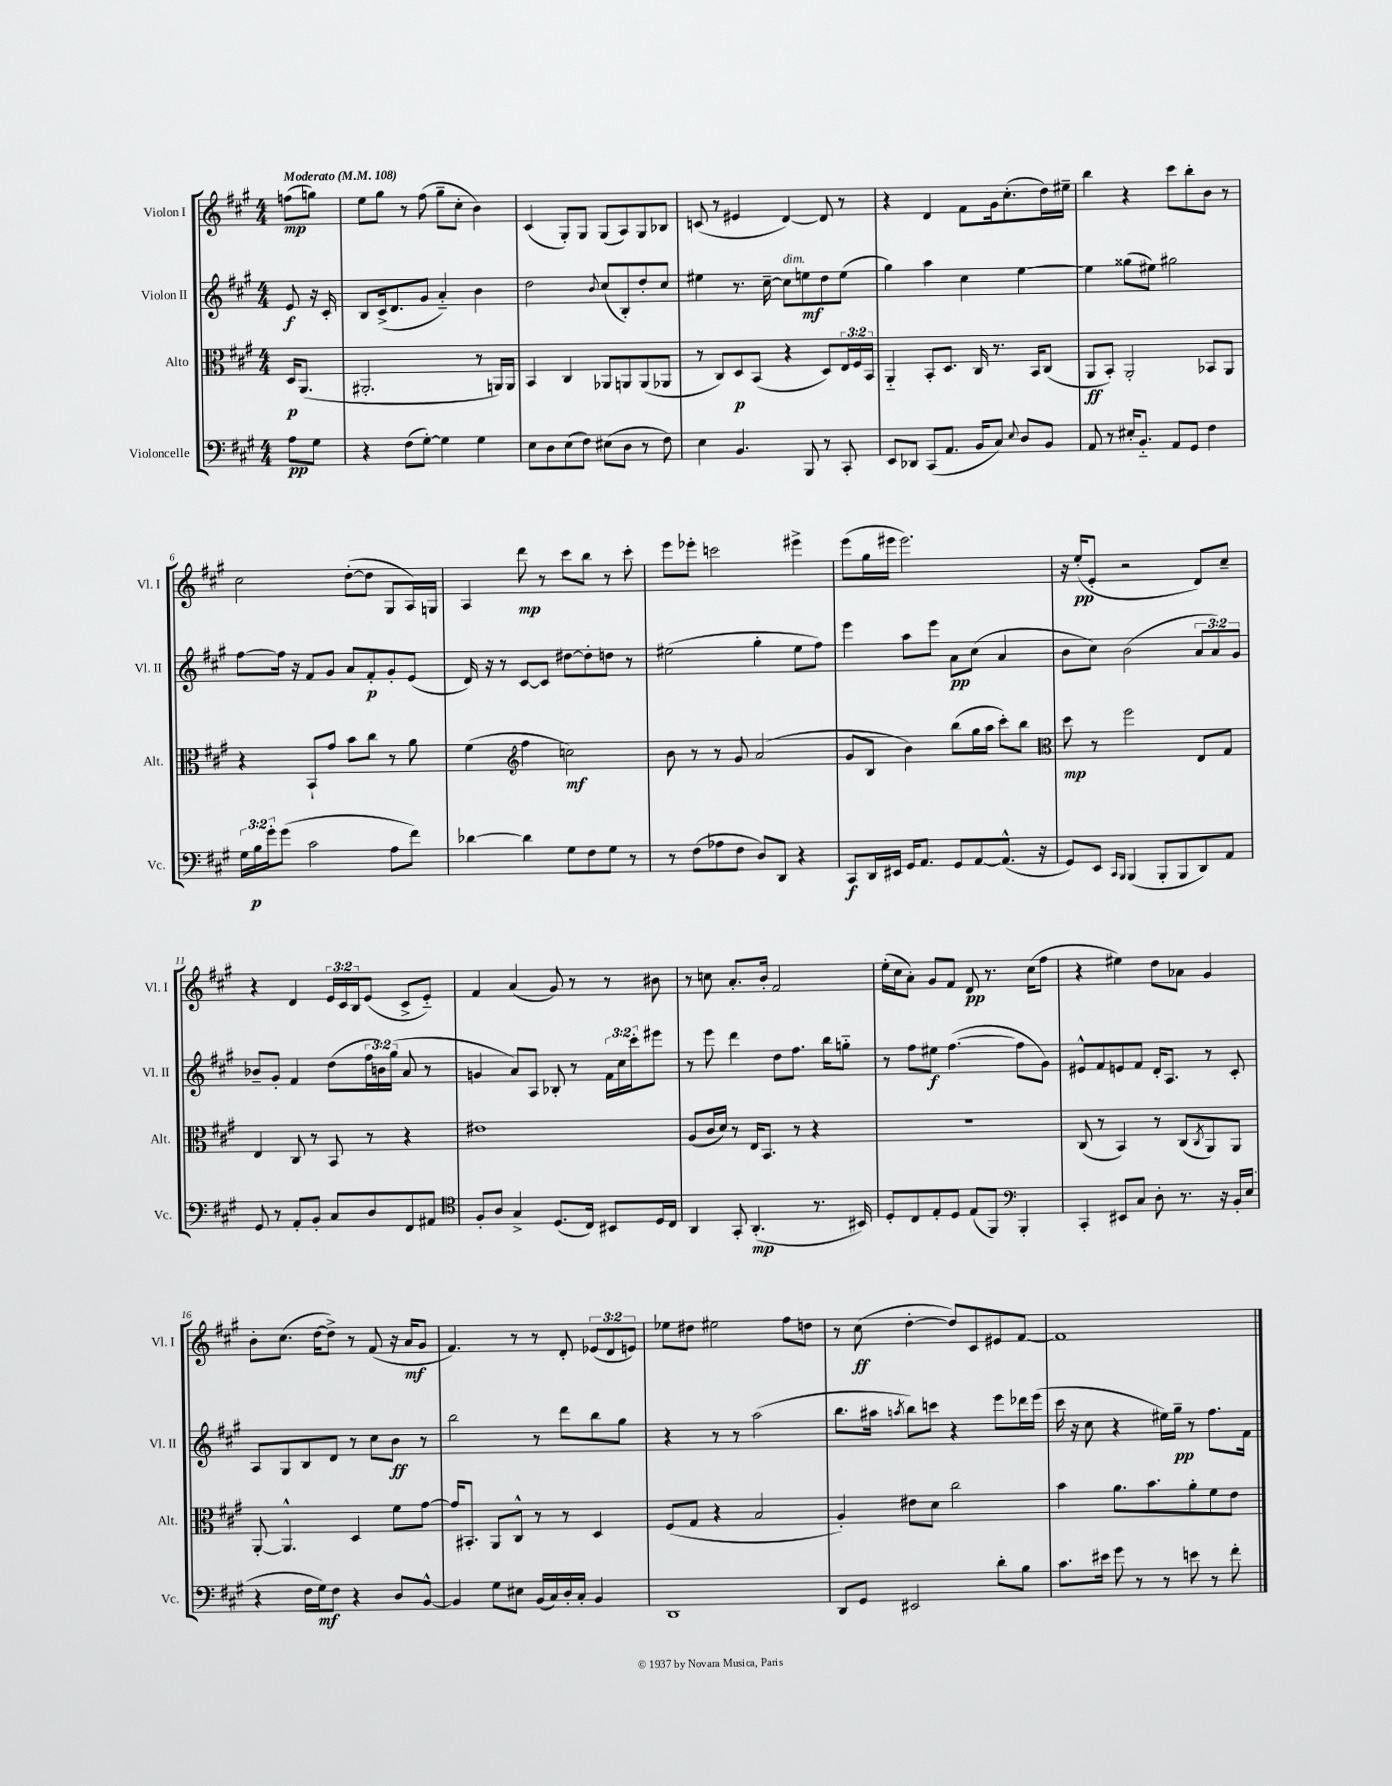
<<
\new StaffGroup <<
\new Staff = "s0" \with { instrumentName = "Violon I" shortInstrumentName = "Vl. I" } {
    \clef treble \key a \major \numericTimeSignature \time 4/4 \override Staff.TupletNumber.text = #tuplet-number::calc-fraction-text \partial 4 \tempo "Moderato" 4 = 108
    f''8\mp( g''8) |
    e''8 gis''8 r8 fis''8( gis''8-- cis''8-. b'4) |
    cis'4( gis8-.) gis8 gis8( a8) gis8 bes8 |
    c'8( r8 eis'4 d'4~) d'8 r8 |
    r4 d'4 fis'8 gis'16 cis''8.-.( d''16) eis''16-- |
    b''4 r4 cis'''8 b''8-. b'8 r8 |
    cis''2 d''8~-.( d''8 gis8 a16) g16 |
    a4 d'''8\mp r8 cis'''8 b''8 r8 cis'''8-. |
    e'''8 ees'''8-. c'''2 eis'''4-> |
    e'''8( gis''16 eis'''16 eis'''2.) |
    r16 e''16-.\pp( e'8-. r2 d'8) cis''8-- |
    r4 d'4 \tuplet 3/2 { e'16 cis'16 b16 } e'8( cis'8-> e'8-_) |
    fis'4 a'4( gis'8) r8 r8 bis'8 |
    r8 c''8 a'8.-. b'16-. fis'2 |
    e''16-.( cis''16 a'8-.) gis'8 fis'8 d'8\pp r8. cis''16( fis''8 |
    r4 eis''4) d''8 aes'8 gis'4 |
    b'8-. cis''8.( d''16~ d''8->) r8 fis'8( r16 a'16\mf gis'8 |
    fis'4.) r8 r8 d'8-. \tuplet 3/2 { ees'8( d'8 e'8) } |
    ees''8 dis''8 eis''2 fis''8 d''8 |
    r8 cis''8\ff( d''4~-. d''8) cis'8 eis'8 fis'8~ |
    fis'1 \bar "|." |
}
\new Staff = "s1" \with { instrumentName = "Violon II" shortInstrumentName = "Vl. II" } {
    \clef treble \key a \major \numericTimeSignature \time 4/4 \override Staff.TupletNumber.text = #tuplet-number::calc-fraction-text \partial 4
    e'8\f r16 cis'16-. |
    b8 cis'16->( d'8. gis'8 a'4-_) b'4 |
    d''2 \appoggiatura { b'8 } cis''8( b8-.) d''8-. cis''8 |
    eis''4 r8. cis''16~-- cis''8^\markup { \italic "dim." } e''8\mf d''8 e''8( |
    gis''4) a''4 cis''4 e''4~ |
    e''4 gisis''8( eis''8) gis''2 |
    fis''8~ fis''16 r16 fis'8 gis'8 a'8 fis'8-.\p gis'8-. e'8( |
    d'16) r16 r8 cis'8~ cis'8 dis''8~ dis''8-. d''8 r8 |
    eis''2( gis''4-. eis''8 fis''8) |
    e'''4 a''8 e'''8 a'8\pp cis''8( a'4 |
    b'8 cis''8) b'2( \tuplet 3/2 { a'8 a'8) gis'8 } |
    bes'8-- gis'8-. fis'4 d''8( \tuplet 3/2 { fis''16 b'16) gis''16( } a'8 r8 |
    g'4 a'8) a8 bes8-. r8 \tuplet 3/2 { fis'16 cis''16 cis'''16-. } eis'''8 |
    r8 e'''8 d'''4 d''8 fis''8. b''16 g''8-_ |
    r8 fis''8 eis''8\f fis''4.~( fis''8 gis'8) |
    eis'8-^ fis'8 e'8 fis'8 d'16-. a8. r8 cis'8-. |
    a8 gis8 b8 d'8 r8 cis''8 b'8\ff r8 |
    b''2 r8 d'''8 b''8 gis''8 |
    r4 r8 r8 a''2( |
    b''8. ais''16 \acciaccatura { a''8 } b''8) c'''8 r4 e'''8 des'''16 e'''16( |
    cis'''16 r16 cis''8 r4 eis''16) gis''16--\pp r8 fis''8. fis'16 \bar "|." |
}
\new Staff = "s2" \with { instrumentName = "Alto" shortInstrumentName = "Alt." } {
    \clef alto \key a \major \numericTimeSignature \time 4/4 \override Staff.TupletNumber.text = #tuplet-number::calc-fraction-text \partial 4
    d16\p a,8.( |
    ais,2.-. r8 a,16) a,16 |
    b,4 cis4 aes,8 a,8 a,8( aes,8 |
    r8 cis8) d8\p b,8( r4 d8) \tuplet 3/2 { e16 fis16 b,16 } |
    a,4-_ b,8-. d8. cis16 r8. b,16 cis8( |
    a,8\ff b,8-.) a,2-. bes,8 a,8 |
    r4 b,8-! gis'8 b'8 cis''8 r8 a'8 |
    fis'4( \clef treble fis''4 c''2\mf) |
    b'8 r8 r8 gis'8 a'2( |
    gis'8 b8 b'4) b''8( gis''16 a''16 cis'''8-.) b''8 |
    \clef alto d''8\mp r8 fis''2 e8 gis8 |
    e4 cis8 r8 b,8 r8 r4 |
    eis'1 |
    a8( cis'16 d'16) r8 e16 b,8. r8 r4 |
    R1 |
    cis8( r8 b,4) r8 cis8( \acciaccatura { cis8 } a,8) a,8 |
    a,8~-. a,4.-^ d4 fis'8 gis'8~ |
    gis'16 bis,8.-. a,8 cis8-^ r8 r8 d4 |
    fis8( gis8 r4 b2 |
    a4-.) eis'8 d'8 cis''2 |
    b'4 a'8. b'8. a'8-. fis'8 e'8 \bar "|." |
}
\new Staff = "s3" \with { instrumentName = "Violoncelle" shortInstrumentName = "Vc." } {
    \clef bass \key a \major \numericTimeSignature \time 4/4 \override Staff.TupletNumber.text = #tuplet-number::calc-fraction-text \partial 4
    a8\pp gis8 |
    r4 fis8( gis8~-.) gis4 gis4 |
    e8 d8 e8( fis8) eis8( d8 r8 fis8) |
    e4 b,4. b,,8 r8 cis,8-. |
    e,8 des,8 cis,8( a,8. b,16 cis8) \appoggiatura { e8 } d8 b,8 |
    a,8 r8 eis16-. b,8.-_ a,8 gis,8 fis4 |
    \tuplet 3/2 { gis16 b16\p gis'16-. } gis'8( cis'2 a8 fis'8) |
    des'4~ des'4 gis8 fis8 gis8 r8 |
    r8 fis8( aes8 fis8 d8) d,8 r4 |
    cis,8\f d,16 eis,16 gis,16 a,8. gis,8 a,8~ a,8.-^( r16 |
    gis,8) e,8 \grace { cis,16 b,,16 } b,,4( b,,8-. b,,8 d,8) a,8 |
    gis,8 r8 a,8-. b,8-. cis8 d8 fis,8 ais,8 |
    \clef tenor fis8-. a8 gis4-> d8.( cis16) bis,8 d16 cis16 |
    a,4 gis,8-. a,4.-.\mp( r8. bis,16) |
    d8-. cis8 e8-. d8 e8( fis,8) \clef bass b,,4-. |
    cis,4-. eis,8 cis8 d8-. r8. r16 b,16-. e16( |
    r4 fis16 gis16\mf) fis8 r4 d8 b,8~-^ |
    b,4 gis8 eis8 b,16( cis16) d16-. cis16-. b,4 |
    d,1 |
    d,8 gis,8 eis,2 d'8-. b8 |
    cis'8. eis'16 gis'8 r8 r8 e'8 r8 fis'8-. \bar "|." |
}
>>
>>
